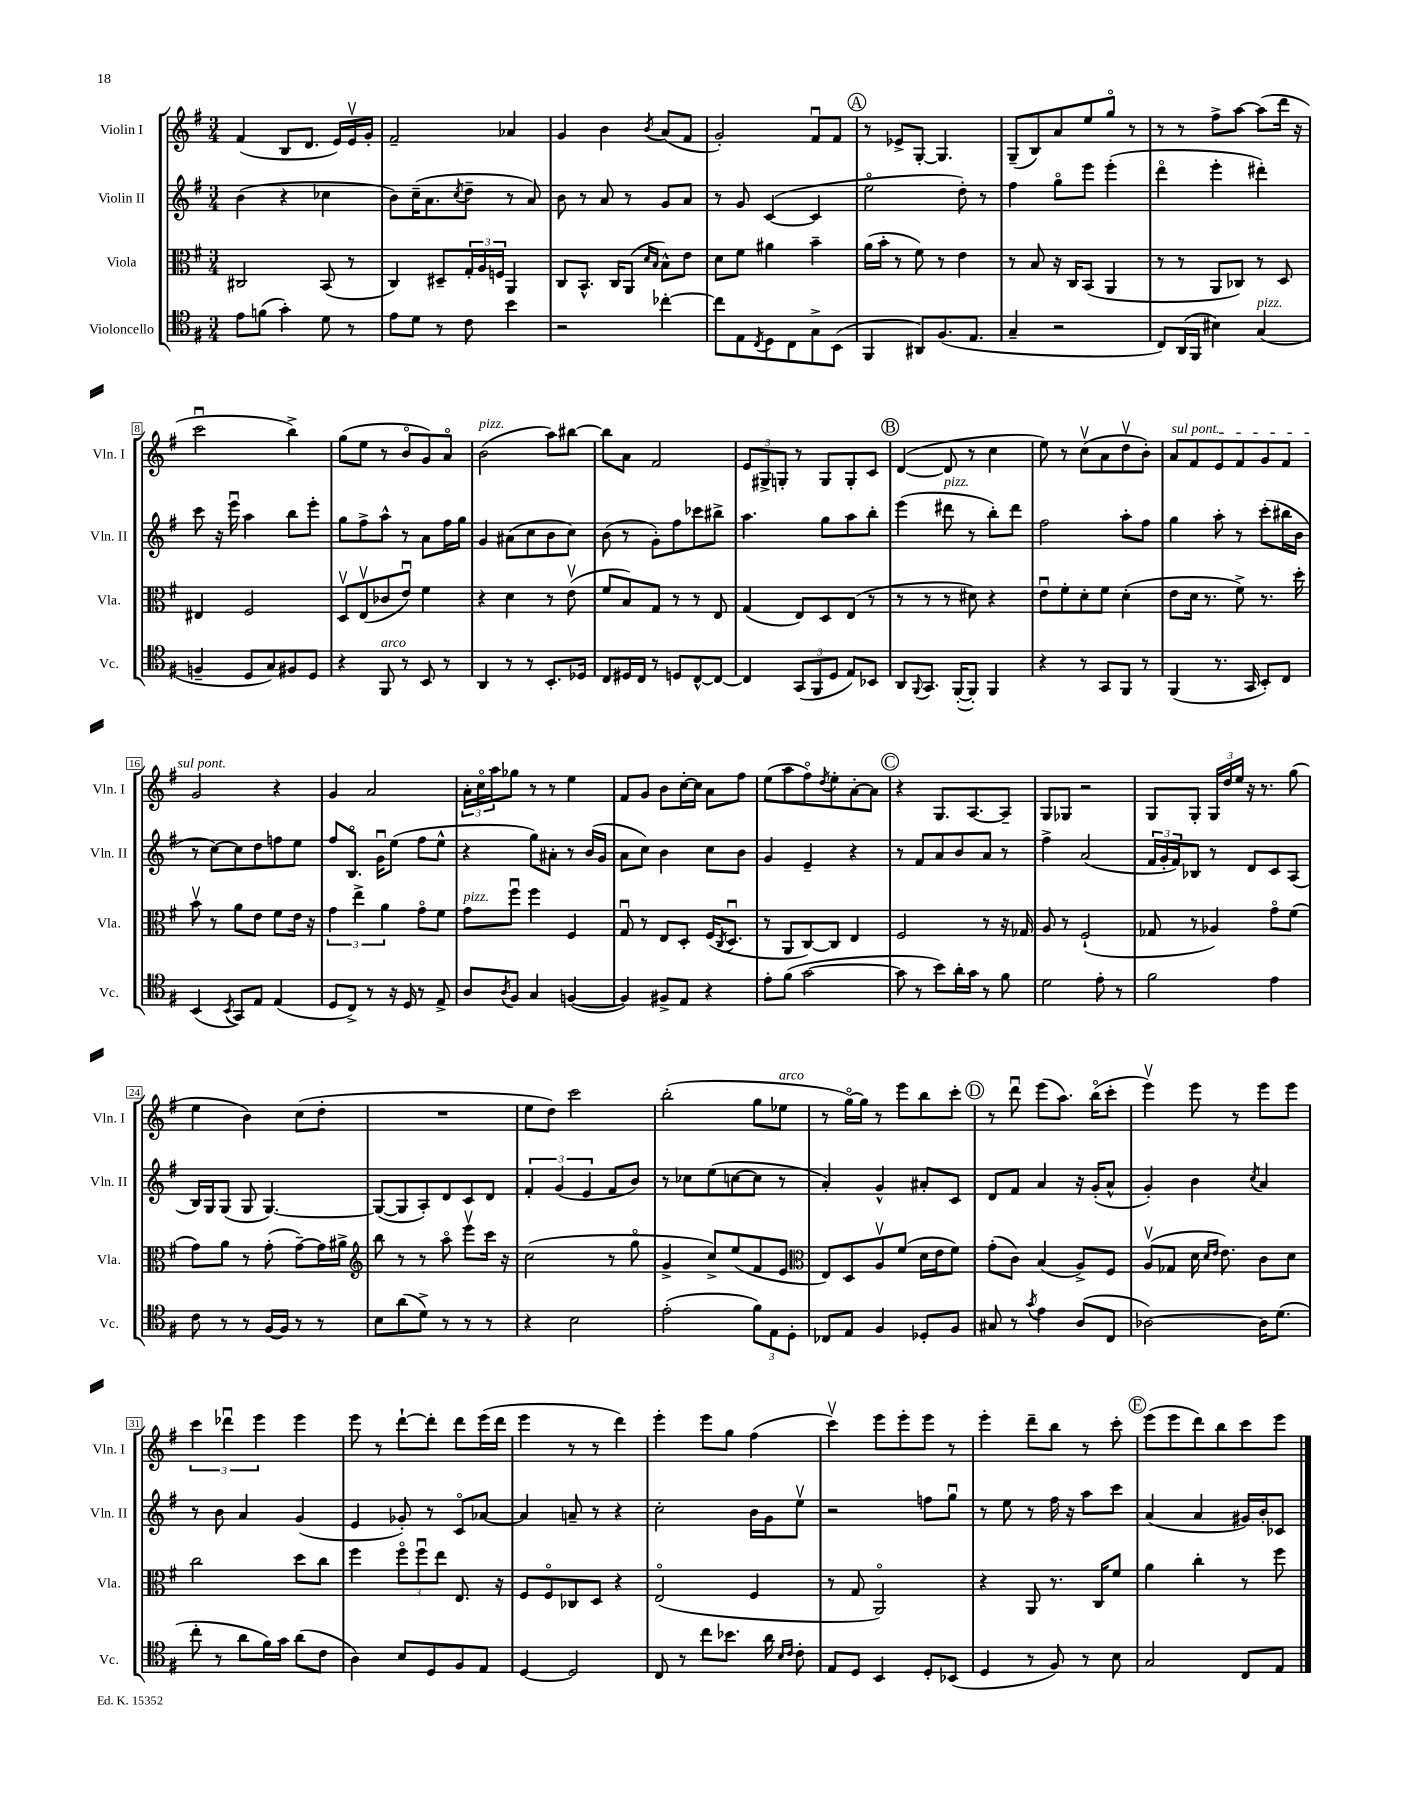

**kern	**kern	**kern	**kern
*part4	*part3	*part2	*part1
*staff4	*staff3	*staff2	*staff1
*I"Violoncello	*I"Viola	*I"Violin II	*I"Violin I
*I'Vc.	*I'Vla.	*I'Vln. II	*I'Vln. I
*clefC4	*clefC3	*clefG2	*clefG2
*k[f#]	*k[f#]	*k[f#]	*k[f#]
*M3/4	*M3/4	*M3/4	*M3/4
=1	=1	=1	=1
8e\L	2C#X/	(4b\	(4f#/
(8fn\J	.	.	.
4g'\)	.	4r	8B/L
.	.	.	8.d/J
8d\	(8BB/	4cc-X\	.
.	.	.	16e/LL)
8r	8r	.	16ev/
.	.	.	16g'/JJ
=2	=2	=2	=2
8e\L	4C/)	8b\L)	2f#~/
8d\J	.	(16cc~\K	.
.	.	8.a\	.
8r	8D#X~/L	.	.
.	.	8qcc/	.
8c\	24G'/L	8dd~\J	.
.	24A/	.	.
.	24Fn/JJ	.	.
4b\	4AA/	8r	4a-X/
.	.	8a/)	.
=3	=3	=3	=3
2r	8C/L	8b\	4g/
.	8.BB^^/J	8r	.
.	.	8a/	4b\
.	16C/KL	.	.
.	(8AA/J	8r	.
.	16qqd/LL	.	.
.	16qqB/JJ	.	8qb/
[4cc-X'\	8B^^\L)	8g/L	(8a/L
.	8e\J	8a/J	8f#/J
=4	=4	=4	=4
8cc-\L]	8d\L	8r	2g'/)
8E\	8f#\J	8g/	.
8qC/	.	.	.
8D\	4a#X\	([4c/	.
8C\	.	.	.
8G^\	4b~\	4c/]	8f#u/L
(8BB\J	.	.	8f#/J
!!LO:REH:place=s1:t=A
=5	=5	=5	=5
4FF#/	(16a\LL	2ee\	8r
.	16b'\JJ	.	.
.	8r	.	8e-X^/L
8AA#X/L)	8f#\)	.	[8G'/J
(8.F#/	8r	.	4.G/]
.	4e\	8dd'\)	.
8.E/J	.	.	.
.	.	8r	.
=6	=6	=6	=6
4G~/	8r	4ff#\	(8G~/L
.	8B/	.	8B/)
2r	16r	8gg\L	8a/
.	16C/KL	.	.
.	(8BB/J	8eee\J	8ee/
.	4AA/	(4eee'\	8gg/J
.	.	.	8r
=7	=7	=7	=7
8C/L)	8r	4ddd\	8r
(16AA/L	8r	.	8r
16FF#/JJ	.	.	.
4B#X\)	8AA/L	4eee'\	8ff#^\L
.	8C-X/J)	.	[8aa\J
!LO:TX:a:i:t=pizz.	!	!	!
(4G/	8r	4ddd#X'\)	(8aa\L]
.	8D/	.	16ddd\Jk
.	.	.	16r
!!LO:LB:g=z
=8	=8	=8	=8
4Fn~/	4E#X/	8ccc\	2cccu\
.	.	16r	.
.	.	16eeeu\	.
8D/L	2F#/	4aa\	.
8G/)	.	.	.
8F#X/	.	8bb\L	4bb^\)
8D/J	.	8eee'\J	.
=9	=9	=9	=9
4r	8Dv/L	8gg\L	(8gg\L
.	(8Ev/	8ff#^\	8ee\J
!LO:TX:a:i:t=arco	!	!	!
8FF#/	8c-X/	8aa^^\J	8r
8r	8eu/J)	8r	8b/L
8BB/	4f#\	8a\L	8g/)
8r	.	16ff#\L	8a/J
.	.	16gg\JJ	.
=10	=10	=10	=10
!	!	!	!LO:TX:a:i:t=pizz.
4AA/	4r	4g/	(2b\
8r	4d\	(8a#X\L	.
8r	.	8cc\	.
8.BB'/L	8r	8b\	8aa\L)
.	(8ev\	8cc\J)	[8bb#X\J
16D-X/Jk	.	.	.
=11	=11	=11	=11
8C/L	8f#/L	(8b\	8bb#\L]
16D#X/L	8B/)	8r	8a\J
16C/JJ	.	.	.
8r	8G/J	8g'\L)	2f#/
8Dn/L	8r	8ff#\	.
[8C^^/	8r	8ccc-X\	.
8C/J_	8E/	8bb#X^\J	.
=12	=12	=12	=12
4C/]	(4G/	4.aa\	12e/L
.	.	.	12G#X^/
.	.	.	12Gn'/J
(12GG/L	8E/L)	.	8r
12FF#/	.	.	.
.	8D/	8gg\L	8G/L
12D/J	.	.	.
8E/L)	(8E/J	8aa\	8G'/
8BB-X/J	8r	8bb'\J	8c/J
!!LO:REH:place=s1:t=B
=13	=13	=13	=13
8AA/L	8r	(4eee\	([4d/
8qqFF#/	.	.	.
8.GG/J	8r	.	.
!	!	!LO:TX:a:i:t=pizz.	!
.	8r	8ddd#X\	8d/]
([16FF#'/KL	.	.	.
8FF#'/J])	8d#X\)	8r	8r
4FF#/	4r	8bb'\L)	4cc\
.	.	8ddd#\J	.
=14	=14	=14	=14
4r	8eu\L	2ff#\	8ee\)
.	8f#'\	.	8r
8r	8d'\	.	(8ccv\L
8GG/L	8f#\J	.	8a\
8FF#/J	(4d'\	8aa'\L	8ddv\
8r	.	8ff#\J	8b'\J)
=15	=15	=15	=15
!	!	!	!LO:TX:a:i:t=sul pont.
(4FF#/	8e\L	4gg\	8a/L
.	16d\Jk	.	8f#/
.	8.r	.	.
8.r	.	8aa'\	8e/
.	8f#^\)	8r	8f#/
16GG/	.	.	.
8BB'/L)	8.r	(8ccc'\L	8g/
8C/J	.	16bb#X\L	8f#/J
.	16dd'\	16b\JJ	.
!!LO:LB:g=z
=16	=16	=16	=16
(4BB/	8bv\	8r	2g/
.	8r	[8cc\L)	.
8qBB/	.	.	.
8GG/L)	8a\L	8cc\]	.
8E/J	8e\J	8dd\	.
(4E/	8f#\L	8ffn\	4r
.	16e\Jk	8ee\J	.
.	16r	.	.
=17	=17	=17	=17
8D/L	6g\	8ff#/L	4g/
8C^/J)	.	8.B/J	.
.	6ee^\	.	.
8r	.	.	2a/
.	.	16gu\KL	.
.	6a\	.	.
16r	.	(8ee\J	.
16D/	.	.	.
8r	8g\L	8ff#\L	.
8E^/	8f#\J	8ee^^\J	.
=18	=18	=18	=18
!	!LO:TX:a:i:t=pizz.	!	!
8A/L	8g\L	4r	24a'\LL
.	.	.	24cc\
.	.	.	24aa\J
8qA/	.	.	.
8F#/J	8ff#u\J	.	8gg-X\J
4G/	4ff#\	8gg\L)	8r
.	.	8a#X'\J	8r
([4Fn/	4F#/	8r	4ee\
.	.	(16b/LL	.
.	.	16g/JJ	.
=19	=19	=19	=19
4F/])	8Gu/	8a\L	8f#/L
.	8r	8cc\J)	8g/J
8F#X^/L	8E/L	4b\	8b\L
8E/J	8D'/J	.	[16cc'\L
.	.	.	16cc\JJ]
4r	(16F#/KL	8cc\L	8a\L
.	8qC/	.	.
.	8.Du/J	.	.
.	.	8b\J	8ff#\J
=20	=20	=20	=20
8e'\L	8r	4g/	(8ee\L
(8f#\J	8AA/L	.	8aa\
[2g\	[8C/)	4e~/	8ff#\)
.	.	.	8qdd/
.	8C/J]	.	8ee'\
.	4E/	4r	[8a'\
.	.	.	8a\J]
!!LO:REH:place=s1:t=C
=21	=21	=21	=21
8g\]	2F#/	8r	4r
8r	.	8f#/L	.
8b\L)	.	8a/	8.G/L
16a'\L	.	8b/	.
16g\JJ	.	.	[8.A/
8r	8r	8a/J	.
8f#\	16r	8r	8A~/J]
.	16G-X/	.	.
=22	=22	=22	=22
2d\	8A/	4ff#^\	8G/L
.	8r	.	8G-X/J
.	(2F#`/	(2a/	2r
8e'\	.	.	.
8r	.	.	.
=23	=23	=23	=23
2f#\	8G-X/	24f#/LL	8G/L
.	.	24g'/	.
.	.	24f#/J)	.
.	8r	8B-X/J	8G'/J
.	4A-X/)	8r	24G/LL
.	.	.	24dd/
.	.	.	24ee/JJ
.	.	8d/L	16r
.	.	.	8.r
4e\	8g\L	8c/	.
.	(8f#\J	(8A/J	(8gg\
!!LO:LB:g=z
=24	=24	=24	=24
8c\	8g\L)	16B/LL)	4ee\
.	.	16G/J	.
8r	8a\J	(8G/J	.
8r	8r	8G/	4b\)
[16F#/LL	(8g'\	[4.G/)	.
16F#/JJ]	.	.	.
8r	[8g~\L)	.	(8cc\L
8r	16g\L]	.	8dd'\J
.	16a#X^\JJ	.	.
=25	=25	=25	=25
*	*clefG2	*	*
8B\L	8bb\	(8G/L_	2.r
(8a\	8r	8G/]	.
8d^\J)	8r	8A'/)	.
8r	8aa\	8d/	.
8r	8eeev\L	8c/	.
8r	16ccc\Jk	8d/J	.
.	16r	.	.
=26	=26	=26	=26
4r	(2cc\	6f#'/	8ee\L
.	.	.	8dd\J)
.	.	(6g/	.
2B\	.	.	2ccc\
.	.	6e/	.
.	8r	8f#/L	.
.	8gg\	8b/J)	.
=27	=27	=27	=27
(2e'\	4g^/	8r	(2bb'\
.	.	8cc-X\L	.
.	8cc^/L)	(8ee\	.
.	(8ee/	[8ccn\	.
12f#\L)	8f#/	8cc\J]	8gg\L
12E\	.	.	.
!	!	!	!LO:TX:a:i:t=arco
.	8e/J	8r	8ee-X\J
12D'\J	.	.	.
=28	=28	=28	=28
*	*clefC3	*	*
8C-X/L	8E/L)	4a'/)	8r
8E/J	8D/	.	[16gg\LL)
.	.	.	16gg\JJ]
4F#/	8Av/	4g^^/	8r
.	(8f#/J	.	8eee\L
8D-X'/L	16d\LL	8a#X'/L	8bb\
.	16e\J	.	.
8F#/J	8f#\J)	8c/J	8ccc'\J
!!LO:REH:place=s1:t=D
=29	=29	=29	=29
8G#X/	(8g'\L	8d/L	8r
8r	8c\J)	8f#/J	8dddu\
8qg/	.	.	.
4e\	(4B/	4a/	(8eee\L
.	.	.	8.aa\J)
(8A/L	8A^/L)	16r	.
.	.	(16g'/KL	(16bb\KL
8C/J	8F#/J	8a^^/J	8ccc'\J
=30	=30	=30	=30
[2A-X\)	(8Av/L	4g'/)	4eeev\)
.	8G-X/J	.	.
.	16d\	4b\	8eee\
.	16qqd/LL	.	.
.	16qqe/JJ	.	.
.	8.e\)	.	.
.	.	.	8r
.	.	8qcc/	.
16A-\KL]	8c\L	4a/	8eee\L
(8.d\J	.	.	.
.	8d\J	.	8eee\J
!!LO:LB:g=z
=31	=31	=31	=31
8cc'\	2cc\	8r	6ccc\
8r	.	8b\	.
.	.	.	6ddd-Xu\
8a\L	.	4a/	.
.	.	.	6eee\
16f#\L)	.	.	.
16g\JJ	.	.	.
(8a\L	8dd\L	(4g/	4eee\
8c\J	8cc\J	.	.
=32	=32	=32	=32
4A\)	4ff#\	4e/	8eee\
.	.	.	8r
8B/L	12ff#\L	8g-X'/)	[8ddd`\L
.	12ff#u\	.	.
8D/	.	8r	8ddd'\J]
.	12ee\J	.	.
8F#/	8.E/	8c/L	8ddd\L
8E/J	.	[8a-X/J	(16eee\L
.	16r	.	16ddd\JJ
=33	=33	=33	=33
[4D/	8F#/L	4a-/]	4eee\
.	8F#/	.	.
2D/]	8C-X/	8an~/	8r
.	8D/J	8r	8r
.	4r	4r	4ddd\)
=34	=34	=34	=34
8C/	(2E/	2cc'\	4eee'\
8r	.	.	.
8cc\L	.	.	8eee\L
8.b-X\J	.	.	8gg\J
.	4F#/	16b\LL	(4ff#\
16a\	.	16g\J	.
16qqB/LL	.	.	.
16qqc/JJ	.	.	.
8c'\	.	8eev\J	.
=35	=35	=35	=35
8E/L	8r	2r	4cccv\)
8D/J	8G/	.	.
4BB/	2AA/)	.	8eee\L
.	.	.	8eee'\
8D'/L	.	8ffn\L	8eee\J
(8BB-X/J	.	8ggu\J	8r
=36	=36	=36	=36
4D/	4r	8r	4eee'\
.	.	8ee\	.
8r	8AA/	8r	8ddd~\L
8F#/)	8.r	16ff#\	8bb\J
.	.	16r	.
8r	.	8aa\L	8r
.	16C/KL	.	.
8B\	8f#/J	8ccc\J	8ccc'\
!!LO:REH:place=s1:t=E
=37	=37	=37	=37
2G/	4a\	(4a/	(8eee\L
.	.	.	8eee\
.	4cc'\	4a/	8ddd\)
.	.	.	8bb\
8C/L	8r	16g#X/LL)	8ccc\
.	.	16b'/J	.
8E/J	8ff#\	8c-X/J	8eee\J
==	==	==	==
*-	*-	*-	*-
